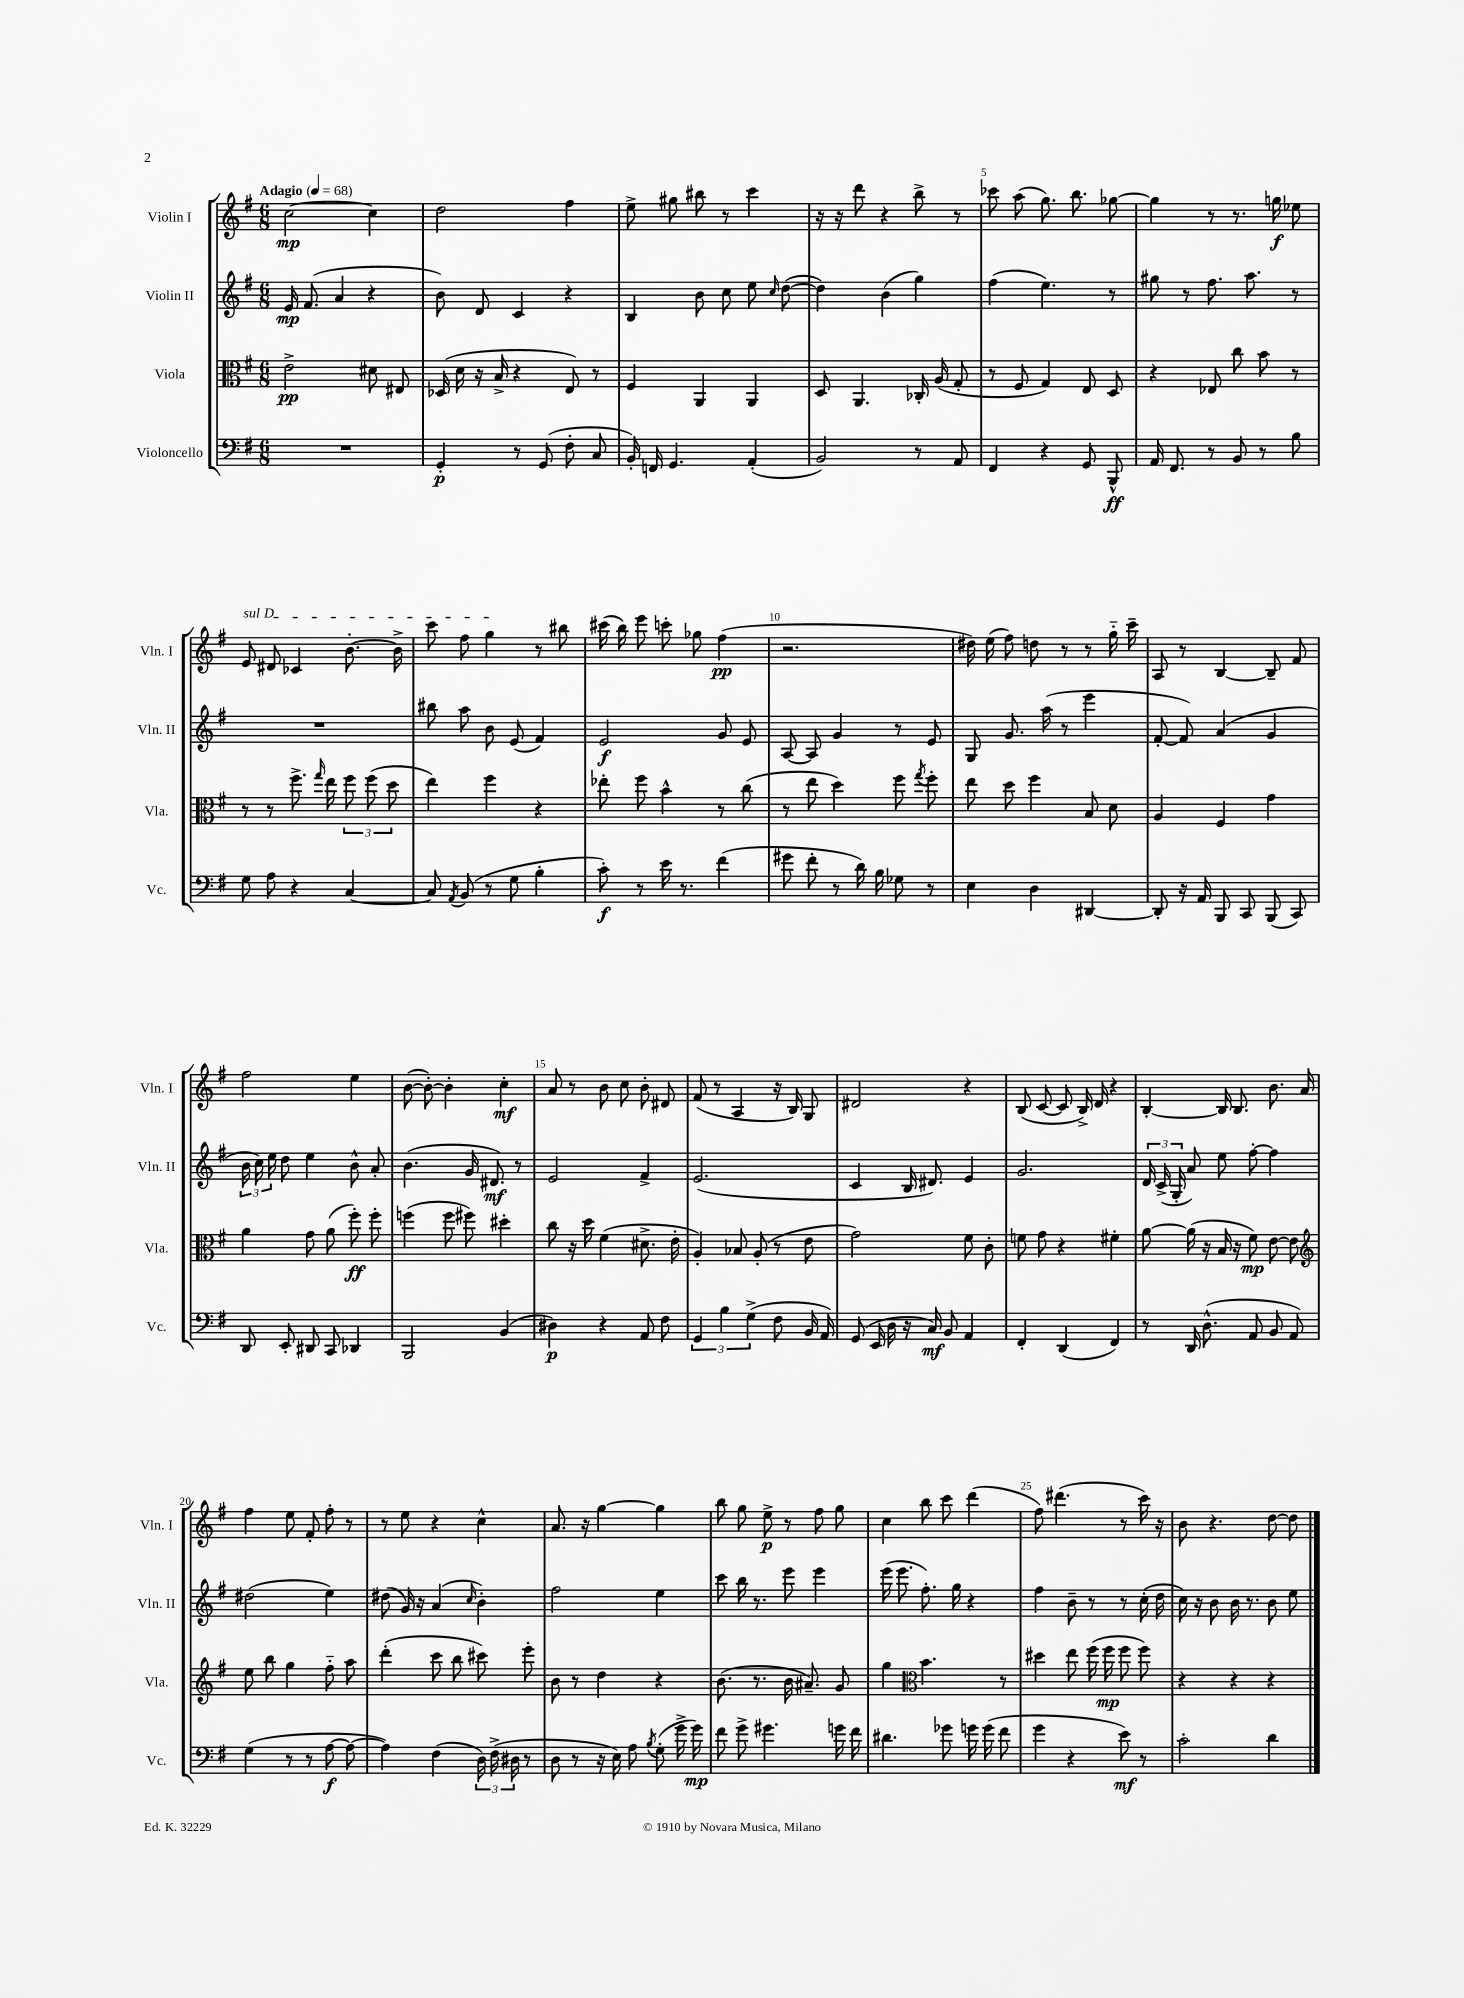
<<
\new StaffGroup <<
\new Staff = "s0" \with { instrumentName = "Violin I" shortInstrumentName = "Vln. I" } {
    \clef treble \key g \major \numericTimeSignature \time 6/8 \tempo "Adagio" 4 = 68
    \autoBeamOff c''2~\mp c''4 |
    d''2 fis''4 |
    e''8-> gis''8 bis''8 r8 c'''4 |
    r16 r16 d'''8 r4 b''8-> r8 |
    ces'''8 a''8( g''8.) b''8. ges''8~ |
    ges''4 r8 r8. g''16\f ees''8 |
    \once \override TextSpanner.bound-details.left.text = \markup { \italic "sul D" } e'8\startTextSpan dis'8 ces'4 b'8.~-. b'16-> |
    c'''8 fis''8 g''4\stopTextSpan r8 bis''8 |
    cis'''16( b''16) e'''8 c'''8-. ges''8 fis''4\pp( |
    r2. |
    dis''16) e''16( fis''8) d''8 r8 r8 g''16-_ c'''16-- |
    a8 r8 b4~ b8-- fis'8 |
    fis''2 e''4 |
    b'8~( b'8~-.) b'4-. c''4-.\mf |
    a'8 r8 b'8 c''8 b'8-. dis'8 |
    fis'8( r8 a4 r16 b16) g8 |
    dis'2 r4 |
    b8( c'8~ c'8 b16->) d'16 r4 |
    b4~-. b16 b8. b'8. a'16 |
    fis''4 e''8 fis'8-. fis''8-. r8 |
    r8 e''8 r4 c''4-^ |
    a'8. r16 g''4~ g''4 |
    b''8 g''8 e''8->\p r8 fis''8 g''8 |
    c''4 b''8 c'''8 d'''4( |
    fis''8) dis'''4.( r8 c'''16) r16 |
    b'8 r4. d''8~ d''8 \bar "|." |
}
\new Staff = "s1" \with { instrumentName = "Violin II" shortInstrumentName = "Vln. II" } {
    \clef treble \key g \major \numericTimeSignature \time 6/8
    \autoBeamOff e'16\mp fis'8.( a'4 r4 |
    b'8) d'8 c'4 r4 |
    b4 b'8 c''8 e''8 \grace { c''16 } d''8~( |
    d''4) b'4( g''4) |
    fis''4( e''4.) r8 |
    gis''8 r8 fis''8. a''8. r8 |
    R2. |
    bis''8 a''8 b'8 e'8( fis'4) |
    e'2\f g'8 e'8 |
    a8~ a8 g'4 r8 e'8 |
    g8 g'8. a''16( r8 e'''4 |
    fis'8~-. fis'8) a'4( g'4 |
    \tuplet 3/2 { b'16 c''16) e''16 } d''8 e''4 b'8-^ a'8-. |
    b'4.( g'16 dis'8.\mf) r8 |
    e'2 fis'4-> |
    e'2.( |
    c'4 b16 dis'8.) e'4 |
    g'2. |
    \tuplet 3/2 { d'16 c'16->( g16-. } a'8) e''8 fis''8~-. fis''4 |
    dis''2( e''4) |
    dis''8( g'16) r16 a'4( \grace { c''16 } b'4-.) |
    fis''2 e''4 |
    c'''8 b''16 r8. e'''8 e'''4 |
    e'''16( e'''8. fis''8.-.) g''16 r4 |
    fis''4 b'8-- r8 r8 c''16-.( d''16 |
    c''16) r16 b'8 b'16 r8. b'8 e''8 \bar "|." |
}
\new Staff = "s2" \with { instrumentName = "Viola" shortInstrumentName = "Vla." } {
    \clef alto \key g \major \numericTimeSignature \time 6/8
    \autoBeamOff e'2->\pp dis'8 eis8 |
    des16( d'16 r16 b16-> r4 e8) r8 |
    fis4 a,4 a,4 |
    d8 a,4. ces16-. a16( g8-. |
    r8 fis8 g4) e8 d8 |
    r4 ees8 c''8 b'8 r8 |
    r8 r8 fis''8.-> \grace { g''16 } e''16 \tuplet 3/2 { fis''8 fis''8( d''8 } |
    e''4) fis''4 r4 |
    ees''8-. fis''8 b'4-^ r8 c''8( |
    r8 e''8 d''4) fis''8 \acciaccatura { g''8 } fis''8-. |
    e''8 d''8 fis''4 b8 d'8 |
    a4 fis4 g'4 |
    a'4 g'8 a'8( fis''8-.\ff) fis''8-. |
    f''4( f''8 fis''8) dis''4-. |
    c''8 r16 d''16 fis'4( dis'8.-> e'16-. |
    a4-.) bes8 a8-.( r8 e'8 |
    g'2) fis'8 c'8-. |
    f'8 g'8 r4 fis'4-. |
    a'8~ a'16( r16 b16 r16 fis'8\mp) e'8~ e'8 |
    \clef treble e''8 b''8 g''4 fis''8-_ a''8 |
    d'''4-.( c'''8 b''8 cis'''8) e'''8-. |
    b'8 r8 d''4 r4 |
    b'8.( r8. b'16 ais'8.--) g'8 |
    g''4 \clef alto b'4. r8 |
    dis''4 e''8 fis''16( fis''16\mp fis''8 fis''8) |
    r4 r4 r4 \bar "|." |
}
\new Staff = "s3" \with { instrumentName = "Violoncello" shortInstrumentName = "Vc." } {
    \clef bass \key g \major \numericTimeSignature \time 6/8
    \autoBeamOff R2. |
    g,4-.\p r8 g,8( fis8-. c8 |
    b,16-.) f,16 g,4. a,4-.( |
    b,2) r8 a,8 |
    fis,4 r4 g,8 b,,8-^\ff |
    a,16 fis,8. r8 b,8 r8 b8 |
    g8 a8 r4 c4~ |
    c8 \acciaccatura { a,8 } b,8( r8 g8 b4-. |
    c'8-.\f) r8 e'16 r8. fis'4( |
    gis'8 fis'8-. r8 d'16) b16 ges8 r8 |
    e4 d4 dis,4~ |
    dis,8-. r16 a,16 b,,8 c,8 b,,8( c,8) |
    d,8 e,8-. dis,8 c,8 des,4 |
    b,,2 b,4( |
    dis4\p) r4 a,8 fis8 |
    \tuplet 3/2 { g,4 b4 g4->( } fis8 b,16 a,16) |
    g,8( e,16 d16 r16 c16\mf) b,8 a,4 |
    fis,4-. d,4( fis,4) |
    r8 d,16 d8.-^( a,8 b,8 a,8) |
    g4( r8 r8 a8~\f a8~ |
    a4) fis4( \tuplet 3/2 { d16) fis16->( dis16 } r8 |
    d8 r8 r16 e16) a8 \acciaccatura { b8 } g8-.( g'16-> g'16\mp) |
    fis'8 g'8-> gis'4. g'16 fis'16 |
    dis'4. ges'8 g'16 g'16( fis'8 |
    g'4 r4 e'8\mf) r8 |
    c'2-. d'4 \bar "|." |
}
>>
>>
\layout { \context { \Score \override BarNumber.break-visibility = ##(#f #t #t) barNumberVisibility = #(every-nth-bar-number-visible 5) } }
